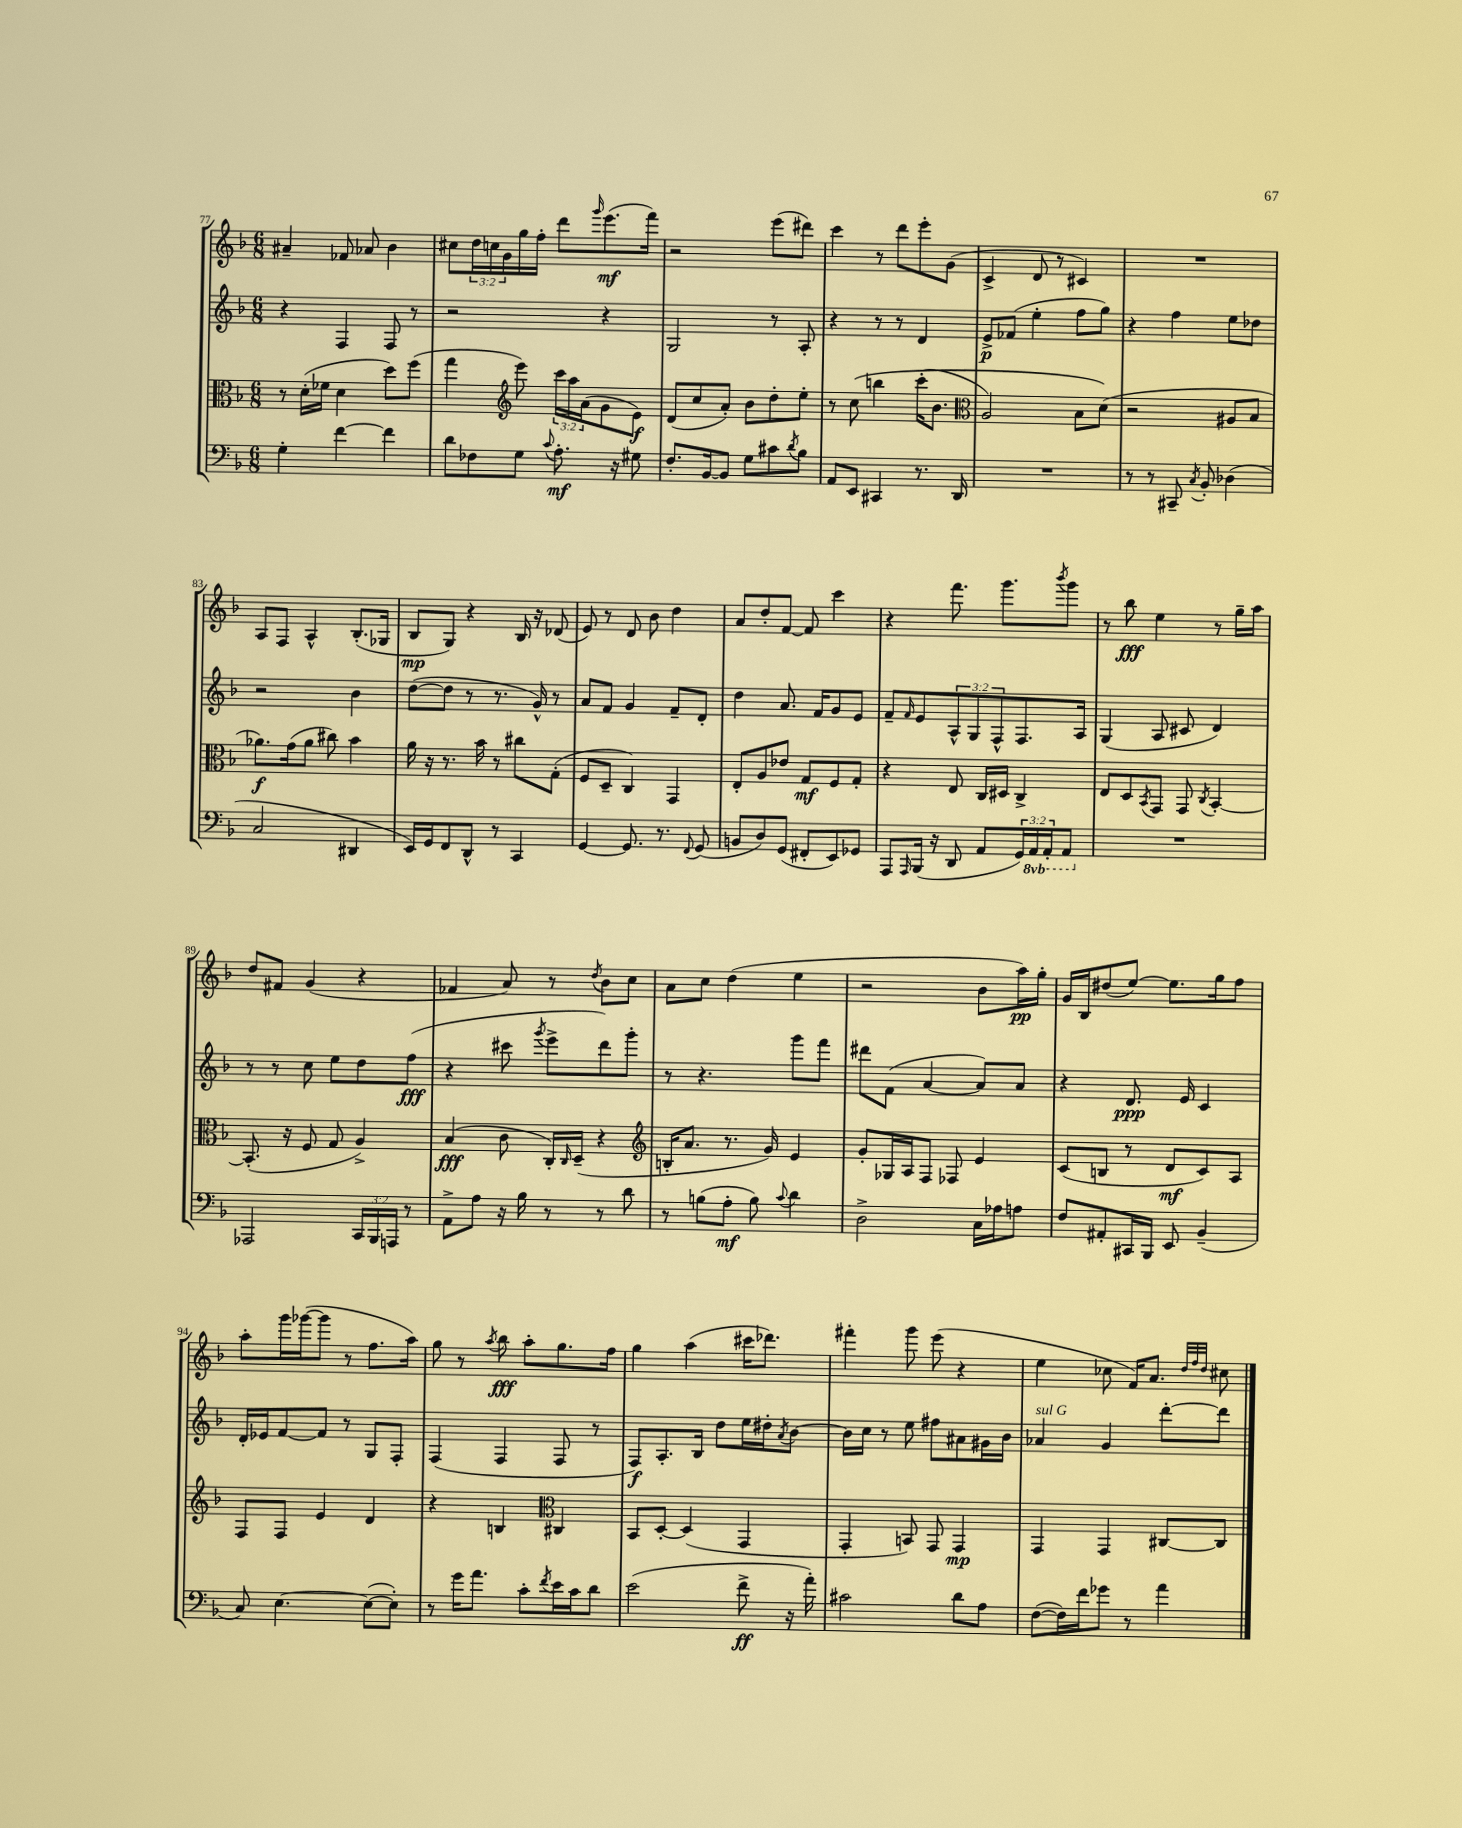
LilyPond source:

<<
\new StaffGroup <<
\new Staff = "s0" {
    \clef treble \key f \major \numericTimeSignature \time 6/8 \override Staff.TupletNumber.text = #tuplet-number::calc-fraction-text
    ais'4-- fes'8 aes'8 bes'4 |
    cis''8 \tuplet 3/2 { d''16 c''16 g'16 } g''16 f''16-. d'''8 \grace { g'''16 } e'''8.\mf( f'''16) |
    r2 e'''8( dis'''8) |
    c'''4 r8 d'''8 e'''8-. g'8( |
    c'4-> d'8 r8 cis'4) |
    R2. |
    a8 f8 a4-^ bes8.-.( ges16 |
    bes8\mp g8) r4 bes16 r16 des'8( |
    e'8) r8 d'8 bes'8 d''4 |
    a'8 d''8-. f'8~ f'8 c'''4 |
    r4 f'''8. g'''8. \acciaccatura { bes'''8 } g'''8 |
    r8 bes''8\fff e''4 r8 g''16-- a''16 |
    d''8 fis'8 g'4( r4 |
    fes'4 a'8) r8 \acciaccatura { d''8 } bes'8 c''8 |
    a'8 c''8 d''4( e''4 |
    r2 bes'8 a''16\pp) g''16-. |
    g'16 bes16 dis''8( e''8~) e''8. g''16 f''8 |
    a''8-. g'''16 ges'''16~( ges'''8 r8 f''8. a''16) |
    g''8 r8 \acciaccatura { a''8 } bes''8\fff a''8-. g''8. f''16 |
    g''4 a''4( cis'''16 des'''8.) |
    fis'''4-. g'''8 e'''8( r4 |
    e''4 ces''8 f'16) a'8. \grace { d''32 f''32 d''32 } cis''8 \bar "|." |
}
\new Staff = "s1" {
    \clef treble \key f \major \numericTimeSignature \time 6/8 \override Staff.TupletNumber.text = #tuplet-number::calc-fraction-text
    r4 f4 f8 r8 |
    r2 r4 |
    g2 r8 a8-. |
    r4 r8 r8 d'4 |
    e'8->\p fes'8( e''4-. f''8 g''8) |
    r4 f''4 e''8 des''8 |
    r2 bes'4 |
    d''8~( d''8 r8 r8. g'16-^) r8 |
    a'8 f'8 g'4 f'8-- d'8-. |
    d''4 a'8. f'16 g'8 e'8 |
    f'8-- \grace { f'16 } e'8 \tuplet 3/2 { a8-^ g8 f8-^ } f8. a16 |
    g4( a8 cis'8 d'4) |
    r8 r8 c''8 e''8 d''8 f''8\fff( |
    r4 cis'''8 \acciaccatura { g'''8 } e'''8-> d'''8) g'''8-. |
    r8 r4. g'''8 f'''8 |
    dis'''8 f'8( a'4~ a'8) a'8 |
    r4 d'8.\ppp e'16 c'4 |
    d'16-. ees'16 f'8~ f'8 r8 g8 f8-. |
    f4( f4 f8 r8 |
    f8\f) a8.-. bes16 d''8 e''16 dis''16-. \acciaccatura { a'8 } bes'8~ |
    bes'16 c''16 r8 e''8 fis''8 ais'8 gis'16 bes'16 |
    aes'4^\markup { \italic "sul G" } g'4 d'''8~-. d'''8 \bar "|." |
}
\new Staff = "s2" {
    \clef alto \key f \major \numericTimeSignature \time 6/8 \override Staff.TupletNumber.text = #tuplet-number::calc-fraction-text
    r8 d'16-.( fes'16 d'4 d''8) f''8( |
    g''4 \clef treble e'''8) \tuplet 3/2 { c'''16 a''16 a'16( } g'8 e'8\f) |
    d'8( c''8 a'8-.) bes'8 d''8-. e''8-. |
    r8 c''8\( b''4 c'''16-.( bes'8. |
    \clef alto a2) bes8 d'8(\) |
    r2 ais8 bes8 |
    aes'8.\f) g'16( aes'8 cis''8) bes'4 |
    a'16 r16 r8. bes'16 r8 cis''8 g8-.( |
    f8 d8-- c4) g,4 |
    e8-. a8 ees'8 g8\mf f8 g8-. |
    r4 e8 c16 dis16 c4-> |
    e8 d8 \acciaccatura { bes,8 } g,8 g,8 \acciaccatura { c8 } bes,4~-. |
    bes,8.-.( r16 f8 g8 a4->) |
    bes4\fff( c'8 c16-.) \grace { c16 } d16--( r4 |
    \clef treble b16-. a'8. r8. g'16) e'4 |
    g'8-. ges16 a16 f8 fes8 e'4 |
    c'8( b8 r8 d'8\mf c'8) a8 |
    f8 f8 e'4 d'4 |
    r4 b4 \clef alto cis4 |
    bes,8 d8~-. d4( g,4 |
    g,4-. b,8) g,8 g,4\mp |
    g,4 g,4 cis8~ cis8 \bar "|." |
}
\new Staff = "s3" {
    \clef bass \key f \major \numericTimeSignature \time 6/8 \override Staff.TupletNumber.text = #tuplet-number::calc-fraction-text \set Staff.ottavationMarkups = #ottavation-simple-ordinals
    g4-. f'4~ f'4 |
    d'8 fes8 g8 \appoggiatura { c'8 } a8.-.\mf r16 gis8 |
    f8.-. bes,16~ bes,8 g8 cis'8 \acciaccatura { d'8 } bes8 |
    a,8 e,8 cis,4 r8. d,16 |
    R2. |
    r8 r8 cis,8-- \acciaccatura { c8 } bes,8-. des4( |
    c2 dis,4 |
    e,16) g,16 f,8 d,8-^ r8 c,4 |
    g,4~ g,8. r8. \appoggiatura { f,8 } g,8( |
    b,8 d8) g,8( fis,8-. e,8) ges,8 |
    a,,8 \grace { a,,16 } bes,,16( r16 d,8 a,8 \tuplet 3/2 { g,16) \ottava #-1 a,,16 a,,16-. } a,,8 \ottava #0 |
    R2. |
    aes,,2 \tuplet 3/2 { c,16 bes,,16 a,,16 } r8 |
    a,8-> a8 r16 bes16 r8 r8 d'8 |
    r8 b8( a8-.\mf b8) \appoggiatura { c'8 } d'4 |
    d2-> c16 aes16 a8 |
    f8 ais,8-. cis,16 bes,,16 e,8 bes,4--( |
    c8) e4.~ e8~( e8-.) |
    r8 g'16 a'8. c'8-. \acciaccatura { f'8 } e'16 c'16 d'8 |
    e'2( f'8->\ff r16 a'16-.) |
    cis'2 d'8 a8 |
    f8~( f16) f'16 ges'8 r8 a'4 \bar "|." |
}
>>
>>
\layout { \context { \Score currentBarNumber = #77 } }
